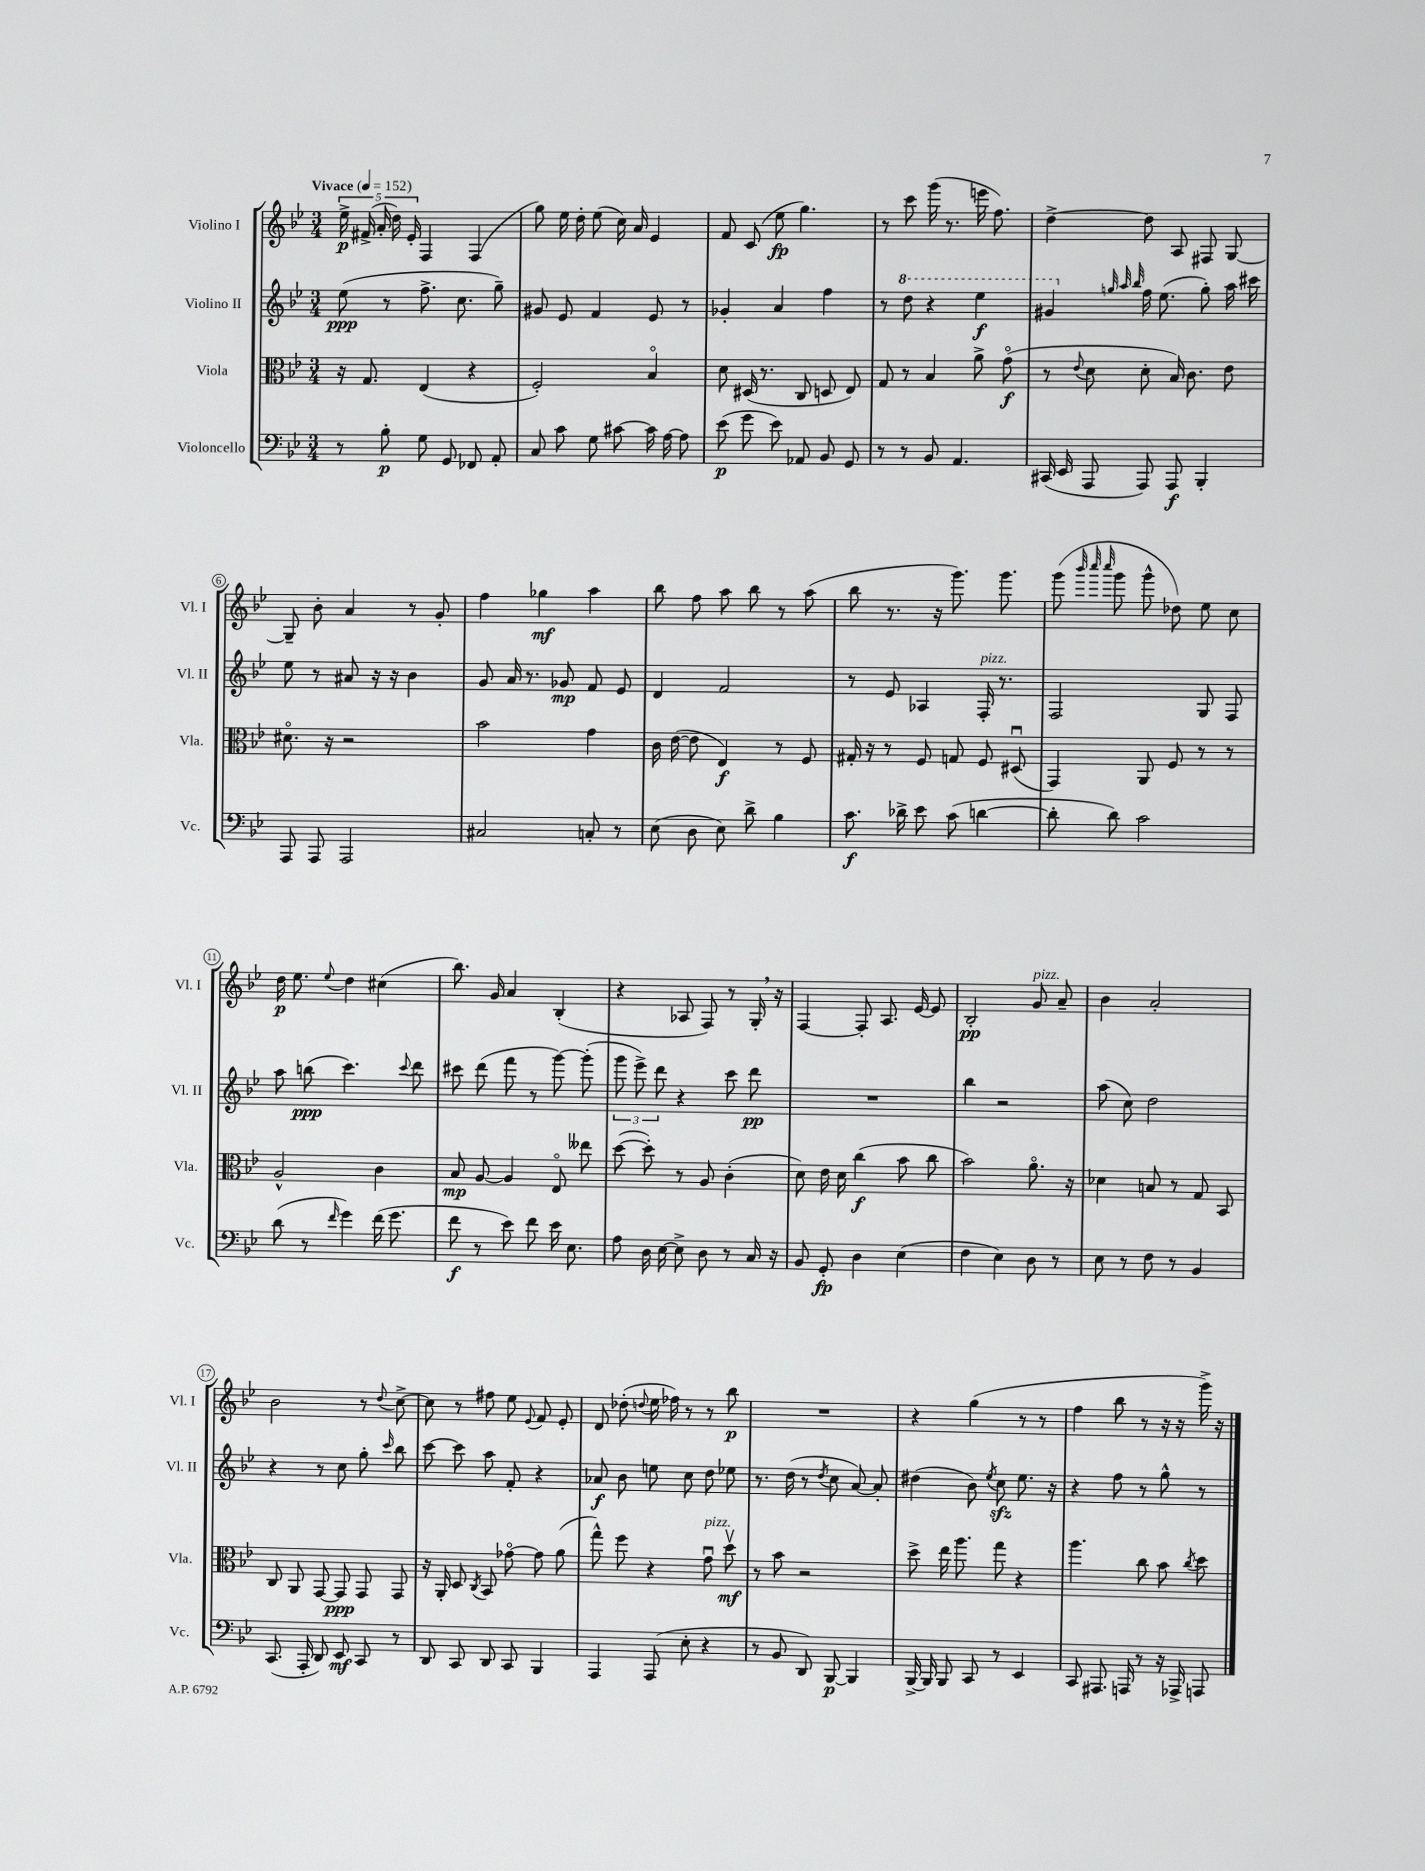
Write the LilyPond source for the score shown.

<<
\new StaffGroup <<
\new Staff = "s0" \with { instrumentName = "Violino I" shortInstrumentName = "Vl. I" } {
    \clef treble \key bes \major \numericTimeSignature \time 3/4 \tempo "Vivace" 4 = 152
    \autoBeamOff \tuplet 5/4 { ees''16->\p fis'16->( a'16-. d''16) ees'16-. } f4 f4( |
    g''8) ees''16 d''16-. ees''8( c''16) a'16 ees'4 |
    f'8 c'8( ees''8\fp g''4.) |
    r8 c'''8 g'''16( r8. e'''16 f''8.) |
    d''4~-> d''8 a8 fis8 g8~ |
    g8-- bes'8-. a'4 r8 g'8-. |
    f''4 ges''4\mf a''4 |
    bes''8 f''8 a''8 bes''8 r8 a''8( |
    bes''8 r8. r16 g'''8.) g'''8. |
    g'''8( \grace { bes'''32 c''''32 c''''32 } g'''8 g'''8-^ des''8) ees''8 c''8 |
    d''16\p ees''8. \appoggiatura { ees''8 } d''4 cis''4( |
    bes''8.) g'16 a'4 bes4-.( |
    r4 aes8 f8) r8 g16-. \breathe r16 |
    f4~ f8-. a8. ees'16~ ees'8 |
    bes2-.\pp g'8^\markup { \italic "pizz." } a'8-- |
    bes'4 a'2-. |
    bes'2 r8 \appoggiatura { d''8 } c''8~-> |
    c''8 r8 fis''8 ees''8 \appoggiatura { ees'8 } f'8 ees'8-. |
    d'8 des''8-.( \appoggiatura { d''8 } ees''16 fes''16) r8 r8 bes''8\p |
    R2. |
    r4 g''4( r8 r8 |
    f''4 bes''8 r8 r16 r16 g'''16->) r16 \bar "|." |
}
\new Staff = "s1" \with { instrumentName = "Violino II" shortInstrumentName = "Vl. II" } {
    \clef treble \key bes \major \numericTimeSignature \time 3/4
    \autoBeamOff ees''8\ppp( r8 f''8.-> c''8. g''8--) |
    gis'8 ees'8 f'4 ees'8 r8 |
    ges'4-. a'4 f''4 |
    r8 \ottava #1 d'''8 r4 ees'''4\f |
    gis''4 \ottava #0 \grace { g''32 a''32 bes''32 } f''16 ees''8.( g''8-.) a''16 cis'''16 |
    ees''8 r8 ais'8 r16 r16 bes'4 |
    g'8 a'16 r8. ges'8\mp f'8 ees'8 |
    d'4 f'2 |
    r8 ees'8 aes4 f16-.^\markup { \italic "pizz." } r8. |
    f2 g8 f8 |
    a''8 b''8\ppp( c'''4.) \appoggiatura { c'''8 } d'''8 |
    cis'''8 d'''8( f'''8 r8 g'''8~) g'''8-.( |
    \tuplet 3/2 { g'''8 ees'''8->) d'''8 } r4 c'''8 d'''8\pp |
    R2. |
    bes''4 r2 |
    a''8( c''8) d''2 |
    r4 r8 c''8 g''8-. \grace { c'''16 } bes''8 |
    c'''8~ c'''8 a''8 f'8-. r4 |
    aes'8\f bes'8 e''8 c''8 d''8 ees''8 |
    r8. d''16( r8 \acciaccatura { d''8 } c''8 a'8~) a'8-. |
    dis''4( bes'8) \acciaccatura { ees''8 } c''8\sfz ees''8. r16 |
    r4 f''8 r8 g''8-^ r8 \bar "|." |
}
\new Staff = "s2" \with { instrumentName = "Viola" shortInstrumentName = "Vla." } {
    \clef alto \key bes \major \numericTimeSignature \time 3/4
    \autoBeamOff r16 g8. ees4( r4 |
    f2-.) bes4\flageolet |
    d'8 dis16( r8. c8 d8 ees8) |
    g8 r8 bes4 a'8-> g'8\flageolet\f( |
    r8 \appoggiatura { ees'8 } d'8 d'8-. bes16) c'8. ees'8 |
    dis'8.\flageolet r16 r2 |
    bes'2 g'4 |
    c'16 ees'16~( ees'8 ees4\f) r8 f8 |
    gis16-. r16 r8 f8 g8 f8 dis8\downbow( |
    g,4) a,8 f8 r8 r8 |
    a2-^ c'4 |
    bes8\mp a8~ a4 ees8\flageolet eeses''8 |
    d''8~( d''8-.) r8 a8 c'4-.( |
    d'8) ees'16 d'16 c''4\f( bes'8 c''8 |
    bes'2) a'8.\flageolet r16 |
    des'4 b8 r8 g8 bes,8 |
    c8 a,8 g,8~ g,8\ppp g,8 g,8 |
    r16 a,16-. d8 \acciaccatura { c8 } bes,8 ges'8~\flageolet ges'8 a'8( |
    g''8-^) f''8 r4 g'8\downbow^\markup { \italic "pizz." } d''8\upbow\mf |
    r8 bes'8 r2 |
    d''8-> ees''16 a''8. g''8 r4 |
    a''4. c''8 bes'8 \acciaccatura { c''8 } d''8 \bar "|." |
}
\new Staff = "s3" \with { instrumentName = "Violoncello" shortInstrumentName = "Vc." } {
    \clef bass \key bes \major \numericTimeSignature \time 3/4
    \autoBeamOff r8 bes8-.\p g8 g,8 fes,8 a,8-. |
    c8 c'8 g8 cis'8~ cis'16 a16~ a8 |
    ees'8\p( g'8 ees'8) aes,8 bes,8 g,8 |
    r8 r8 bes,8 a,4. |
    cis,16( ees,16 a,,8 a,,8) a,,8\f bes,,4-. |
    a,,8 a,,8 a,,2 |
    cis2 c8-. r8 |
    ees8( d8 ees8) d'8-> bes4 |
    c'8.\f des'16-> ees'8 c'8( d'4~ |
    d'8-. d'8) c'2 |
    d'8( r8 \grace { f'16 } g'4) f'16( g'8. |
    f'8\f r8 ees'8) f'8 ees'16 ees8. |
    a8 d16 ees16~ ees8-> d8 r8 c16 r16 |
    bes,8 g,8-.\fp d4 ees4( |
    f4 ees4) d8 r8 |
    ees8 r8 f8 r8 bes,4 |
    c,8.( a,,16-. d,8) ees,8\mf c,8 r8 |
    d,8 c,8 d,8 c,8 bes,,4 |
    a,,4 a,,8( ees8-. r4 |
    r8 bes,8 d,8) bes,,8~\p bes,,4 |
    bes,,16~-> bes,,16 bes,,8 c,8 r8 ees,4 |
    c,8 ais,,8. a,,16 r8 r16 aes,,16-> a,,8 \bar "|." |
}
>>
>>
\layout { \context { \Score \override BarNumber.stencil = #(make-stencil-circler 0.1 0.3 ly:text-interface::print) } }
